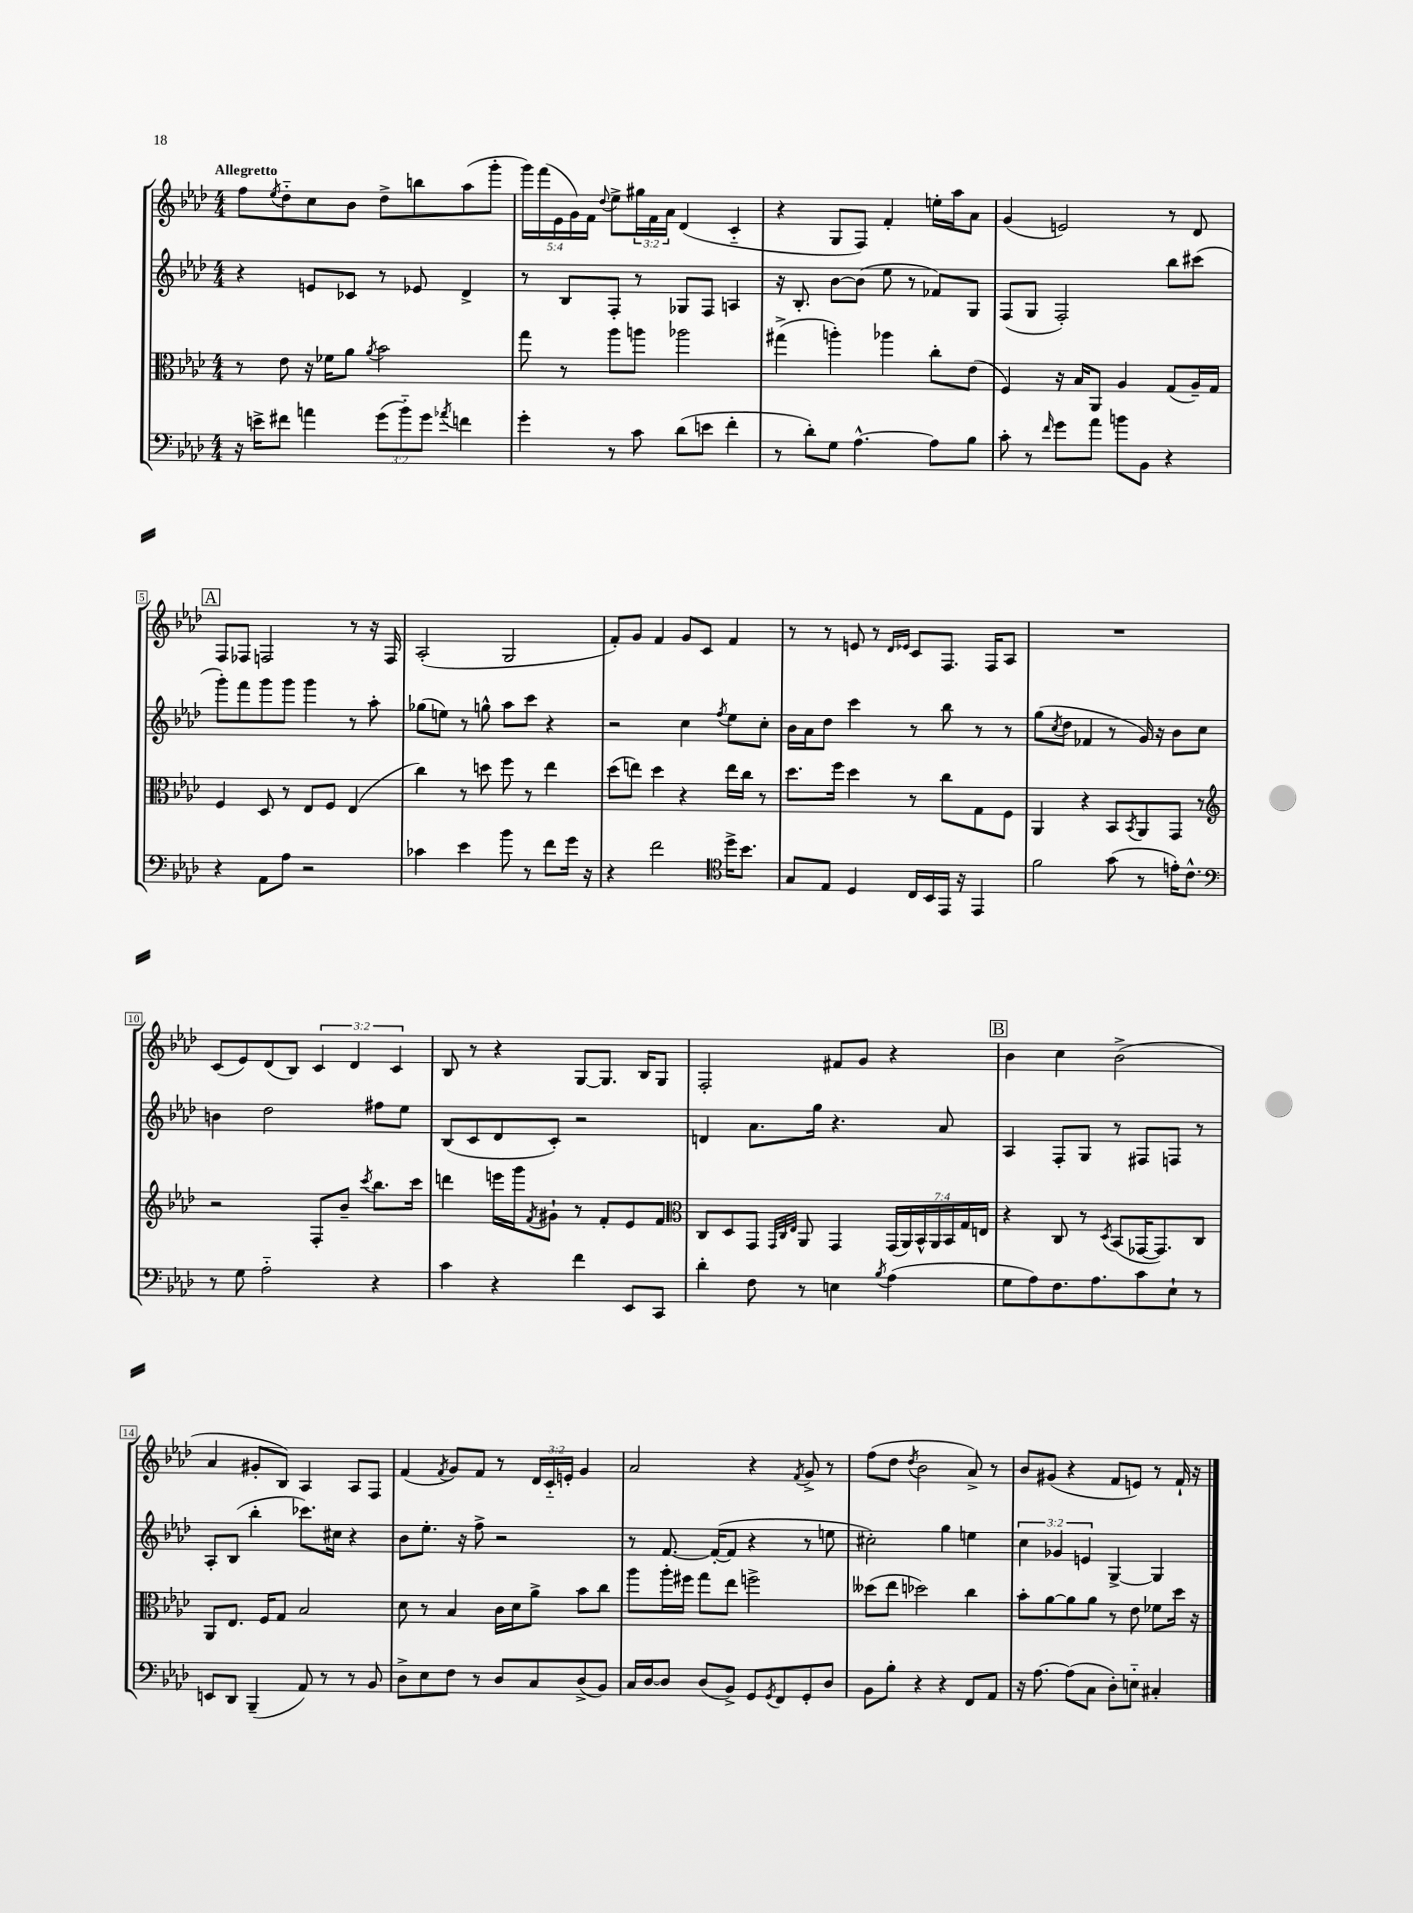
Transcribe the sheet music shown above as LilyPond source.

<<
\new StaffGroup <<
\new Staff = "s0" {
    \clef treble \key aes \major \numericTimeSignature \time 4/4 \override Staff.TupletNumber.text = #tuplet-number::calc-fraction-text \tempo "Allegretto"
    f''8 \acciaccatura { ees''8 } des''8-_ c''8 bes'8 des''8-> b''8 aes''8( g'''8-. |
    \tuplet 5/4 { g'''16) f'''16( ees'16 g'16) f'16 } \appoggiatura { des''8 } ees''8-> \tuplet 3/2 { gis''16 f'16 aes'16 } des'4( c'4-_ |
    r4 g8 f8) f'4-. e''16-. aes''16 aes'8 |
    g'4( e'2) r8 des'8 |
    \mark \markup { \box "A" } f8 fes8 f2 r8 r16 f16 |
    aes2-.( g2 |
    f'8-.) g'8 f'4 g'8 c'8 f'4 |
    r8 r8 e'8 r8 \grace { des'16 ees'16 } c'8 f8. f16 aes8 |
    R1 |
    c'8( ees'8) des'8( bes8) \tuplet 3/2 { c'4 des'4 c'4 } |
    bes8 r8 r4 g8~ g8. bes16 g8 |
    f2-. fis'8 g'8 r4 |
    \mark \markup { \box "B" } bes'4 c''4 bes'2->( |
    aes'4 gis'8-. bes8) aes4 aes8 f8 |
    f'4( \acciaccatura { f'8 } g'8) f'8 r8 \tuplet 3/2 { des'16 c'16-_ e'16-. } g'4 |
    aes'2 r4 \acciaccatura { f'8 } g'8-> r8 |
    f''8( des''8 \acciaccatura { des''8 } bes'2 aes'8->) r8 |
    bes'8 gis'8( r4 f'8 e'8) r8 f'16-! r16 \bar "|." |
}
\new Staff = "s1" {
    \clef treble \key aes \major \numericTimeSignature \time 4/4 \override Staff.TupletNumber.text = #tuplet-number::calc-fraction-text
    r4 e'8 ces'8 r8 ees'8 des'4-> |
    r8 bes8 f8-. r8 ges8 f8 a4 |
    r16 bes8.-. bes'8~ bes'8( ees''8 r8 fes'8) g8 |
    f8( g8 f2-.) bes''8 cis'''8( |
    \mark \markup { \box "A" } g'''8-.) f'''8 g'''8 g'''8 g'''4 r8 aes''8-. |
    ges''8( e''8) r8 g''8-^ aes''8 c'''8 r4 |
    r2 c''4 \acciaccatura { f''8 } ees''8 c''8-. |
    bes'16 aes'16 des''8 c'''4 r8 bes''8 r8 r8 |
    g''8( \acciaccatura { c''8 } des''8 fes'4 r8 g'16) r16 bes'8 c''8 |
    b'4 des''2 fis''8 ees''8 |
    bes8( c'8 des'8 c'8-.) r2 |
    d'4 aes'8. g''16 r4. aes'8 |
    \mark \markup { \box "B" } aes4 f8-. g8 r8 fis8 f8 r8 |
    aes8-. bes8( bes''4-. ces'''8.) cis''16 r4 |
    bes'8 ees''8.-. r16 f''8-> r2 |
    r8 f'8.~ f'16~-.( f'8 r4 r8 e''8 |
    cis''2-.) g''4 e''4 |
    \tuplet 3/2 { c''4 ges'4 e'4 } g4~-> g4 \bar "|." |
}
\new Staff = "s2" {
    \clef alto \key aes \major \numericTimeSignature \time 4/4 \override Staff.TupletNumber.text = #tuplet-number::calc-fraction-text
    r8 ees'8 r16 fes'16 aes'8 \acciaccatura { aes'8 } bes'2 |
    g''8 r8 aes''8 a''8 aes''2 |
    gis''4->( a''4-.) aes''4 c''8-. ees'8( |
    f4) r16 bes16 aes,8 aes4 g8( aes16--) g16 |
    \mark \markup { \box "A" } f4 des8 r8 ees8 f8 ees4( |
    c''4) r8 d''8 f''8 r8 ees''4 |
    des''8( e''8) des''4 r4 e''16 c''16 r8 |
    des''8. f''16 des''4 r8 c''8 g8 f8 |
    aes,4 r4 bes,8 \acciaccatura { bes,8 } aes,8 g,8 r8 |
    \clef treble r2 f8-. bes'8-- \acciaccatura { c'''8 } bes''8. c'''16 |
    d'''4 e'''16 g'''16 \acciaccatura { f'8 } gis'8-! r8 f'8-. ees'8 f'8 |
    \clef alto c8 des8 g,8 \grace { g,32 c32 ees32 } aes,8 g,4 \tuplet 7/4 { g,16( aes,16) bes,16-^ aes,16 bes,16 g16 e16 } |
    \mark \markup { \box "B" } r4 c8 r8 \acciaccatura { des8 } bes,8( ges,16~ ges,8.) c8 |
    aes,8 ees8. f16 g8 bes2 |
    des'8 r8 bes4 c'16 des'16 aes'8-> bes'8 c''8 |
    aes''8 aes''16-. fis''16 g''8 ees''8 f''2-> |
    deses''8( ees''8 des''2) c''4 |
    bes'8-. aes'8~ aes'8 aes'8 r8 ees'8 fes'8 des''16 r16 \bar "|." |
}
\new Staff = "s3" {
    \clef bass \key aes \major \numericTimeSignature \time 4/4 \override Staff.TupletNumber.text = #tuplet-number::calc-fraction-text
    r16 e'16-> fis'8 a'4 \tuplet 3/2 { g'8( bes'8-_) g'8 } \acciaccatura { aes'8 } f'4 |
    g'4-. r8 c'8 des'8( e'8 f'4-. |
    r8 des'8-.) g8 aes4.~-^ aes8 bes8 |
    c'8-. r8 \grace { f'16 } g'8 aes'8 b'8 bes,8 r4 |
    \mark \markup { \box "A" } r4 aes,8 aes8 r2 |
    ces'4 ees'4 bes'8 r8 f'8 g'16 r16 |
    r4 f'2 \clef tenor des''16-> bes'8. |
    g8 ees8 des4 c16 bes,16 ees,16 r16 ees,4 |
    f'2 g'8( r8 e'16-.) c'8.-^ |
    \clef bass r8 g8 aes2-_ r4 |
    c'4 r4 f'4 ees,8 c,8 |
    des'4-. f8 r8 e4 \acciaccatura { bes8 } aes4( |
    \mark \markup { \box "B" } g8 aes8) f8. aes8. c'8 ees8-! r8 |
    e,8 des,8 bes,,4--( aes,8) r8 r8 bes,8 |
    des8-> ees8 f8 r8 des8 c8 des8->( bes,8) |
    c16 des16~ des8 des8( bes,8->) g,8 \acciaccatura { g,8 } f,8 g,8-. des8 |
    bes,8 bes8-. r4 r4 f,8 aes,8 |
    r16 aes8.~ aes8( c8 des8-.) e8-_ cis4-. \bar "|." |
}
>>
>>
\layout { \context { \Score \override BarNumber.stencil = #(make-stencil-boxer 0.1 0.3 ly:text-interface::print) } }
